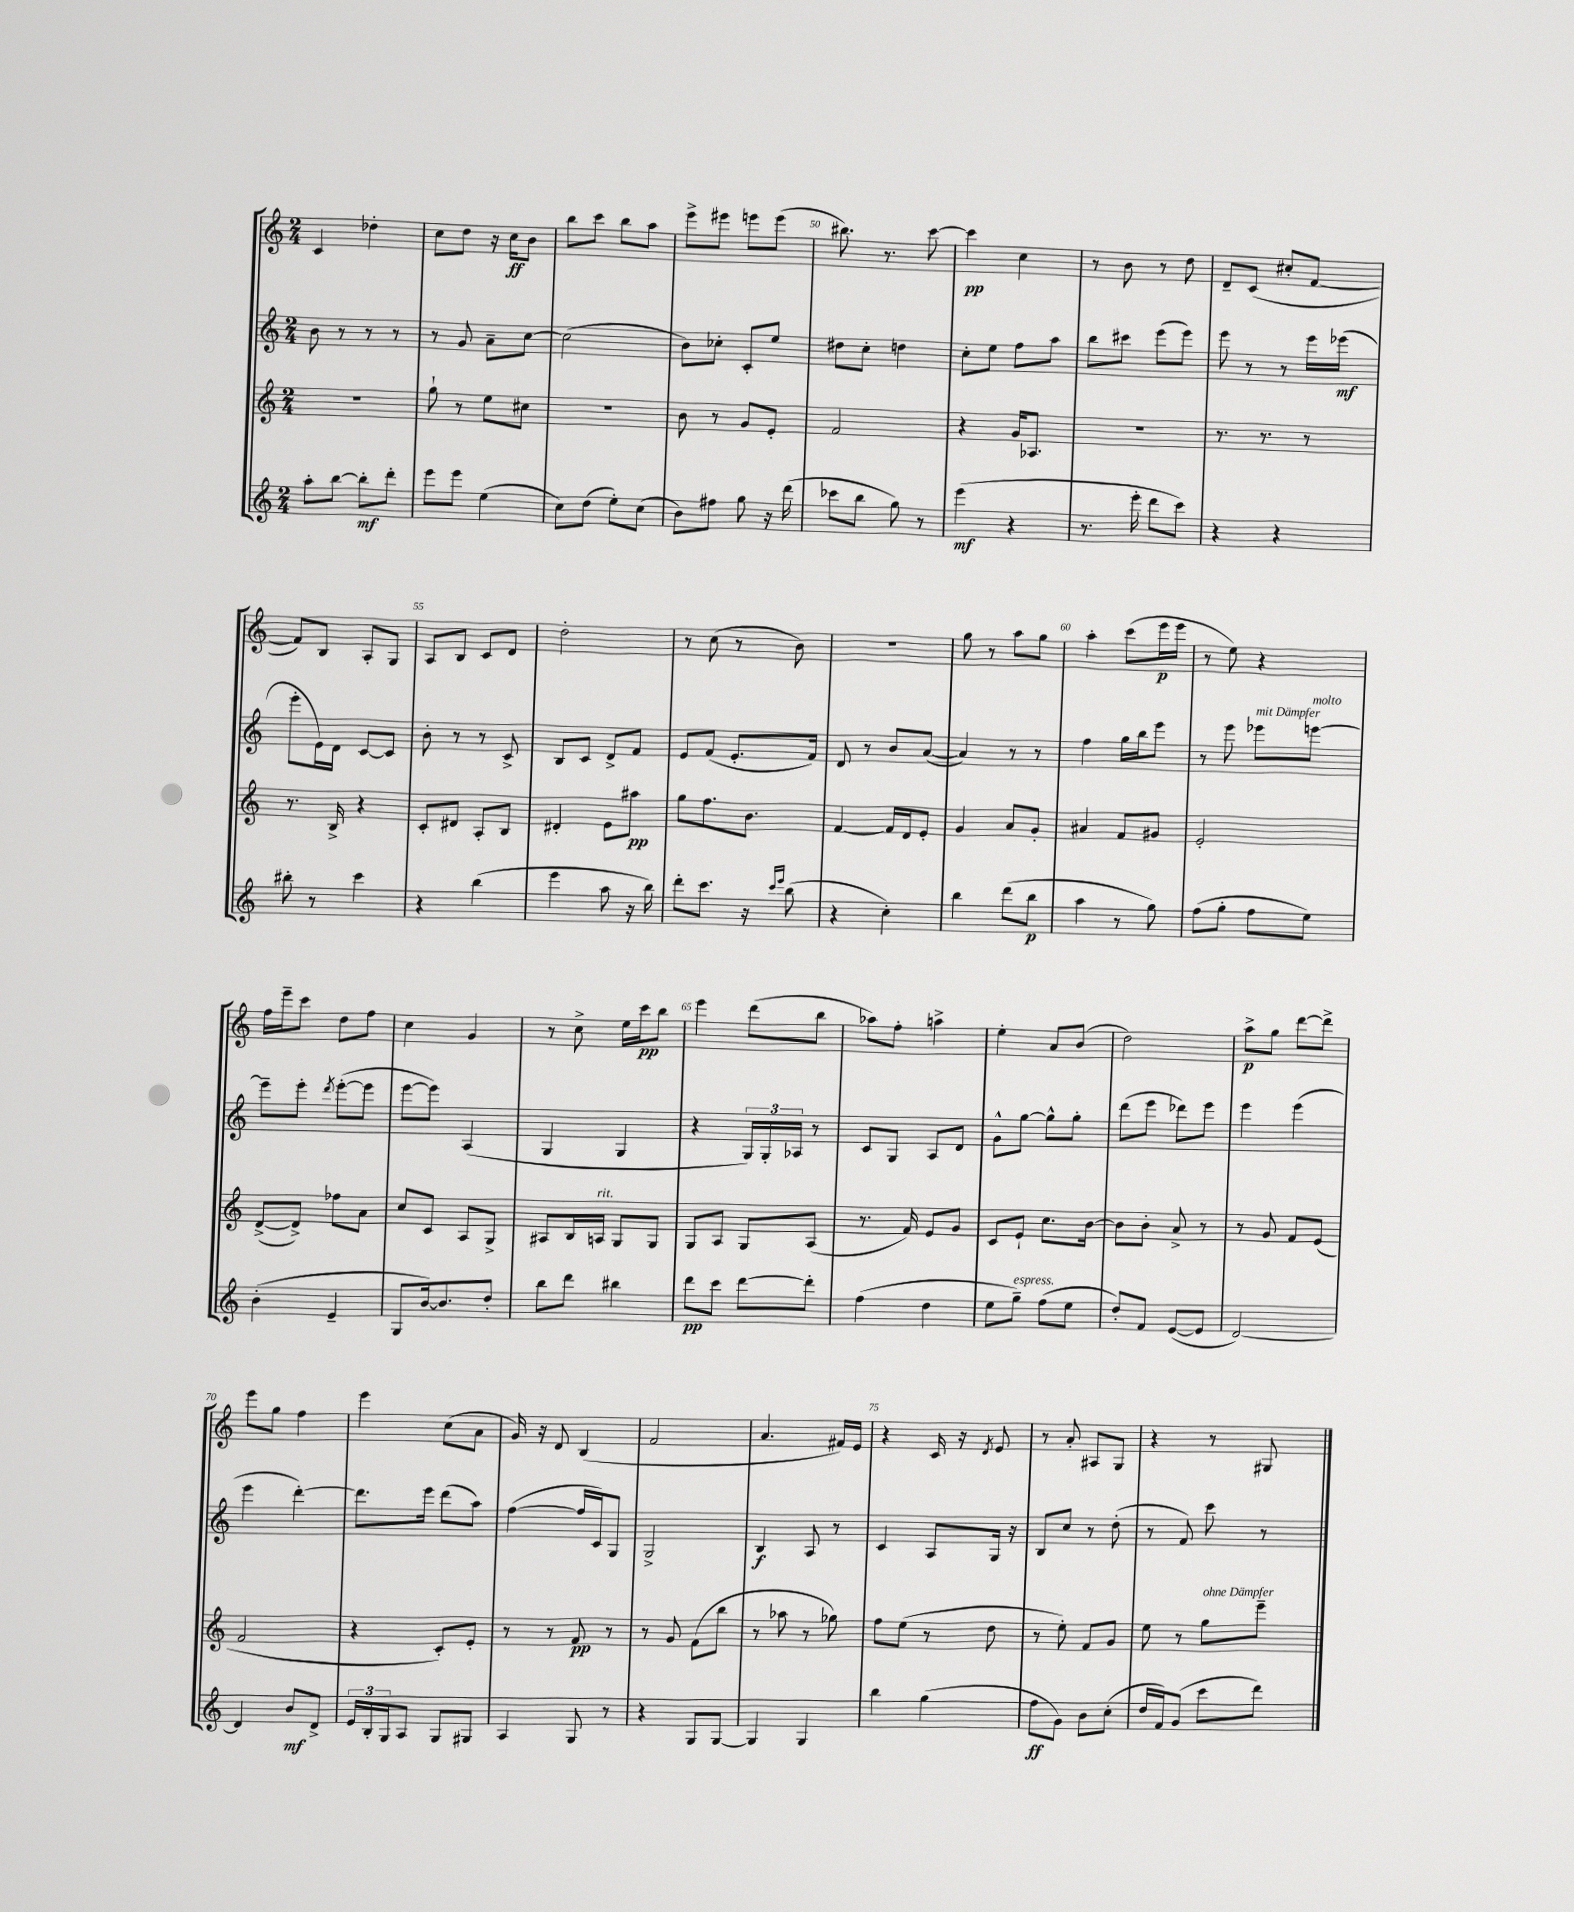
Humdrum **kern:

**kern	**kern	**kern	**kern
*staff4	*staff3	*staff2	*staff1
*clefG2	*clefG2	*clefG2	*clefG2
*k[]	*k[]	*k[]	*k[]
*M2/4	*M2/4	*M2/4	*M2/4
8aa'\L	2r	8b\	4c/
[8bb\J	.	8r	.
8bb'\]L	.	8r	4dd-'\
8ddd'\J	.	8r	.
=	=	=	=
8eee\L	8gg`\	8r	8cc\L
8eee\J	8r	8g/	8dd\J
(4ee\	8ee\L	8a~\L	16r
.	.	.	16cc\LK
.	8cc#\J	[8cc\J	8b\J
=	=	=	=
8cc\L)	2r	(2cc\]	8bb\L
(8dd\J	.	.	8ccc\J
8ee'\L)	.	.	8bb\L
(8cc\J	.	.	8aa\J
=	=	=	=
8b\L)	8b\	8b\L)	8eee^\L
8ff#\J	8r	8cc-'\J	8eee#\J
8gg\	8g/L	8c'/L	8eee\L
16r	8e'/J	8ee/J	(8eee\J
(16ddd\	.	.	.
=	=	=	=
8ccc-\L	2f/	8dd#\L	8.bb#\)
8bb\J	.	8cc'\J	.
.	.	.	8.r
8gg\)	.	4dd\	.
8r	.	.	[8ccc\
=	=	=	=
(4eee\	4r	8cc'\L	4ccc\]
.	.	8ee\J	.
4r	16g/LK	8ff\L	4cc\
.	8.A-/J	.	.
.	.	8aa\J	.
=	=	=	=
8.r	2r	8bb\L	8r
.	.	8ccc#\J	8b\
16eee'\	.	.	.
8ddd\L	.	(8eee\L	8r
8ccc\J)	.	8eee\J)	8dd\
=	=	=	=
4r	8.r	8eee\	8d~/L
.	.	8r	(8c/J
.	8.r	.	.
4r	.	8r	8cc#'/L
.	8r	16eee\LL	[8f/J
.	.	(16eee-\JJ	.
=	=	=	=
8bb#'\	8.r	8eee'\L	8f/]L)
8r	.	16e\L)	8B/J
.	16B^/	16d\JJ	.
4ccc\	4r	[8c/L	8A'/L
.	.	8c/]J	8G/J
=	=	=	=
4r	8c'/L	8b'\	8A/L
.	8d#/J	8r	8B/J
(4bb\	8A'/L	8r	8c/L
.	8B/J	8c^/	8d/J
=	=	=	=
4eee\	4d#'/	8B/L	2dd'\
.	.	8c/J	.
8aa\	8e\L	8d^/L	.
16r	8aa#\J	8f/J	.
16bb\)	.	.	.
=	=	=	=
8ddd'\L	8gg\L	8e/L	8r
8.ccc\J	8.ff\	(8f/J	(8cc\
.	.	8.e'/L	8r
16r	8.b\J	.	.
16qqccc/LL	.	.	.
16qqeee/JJ	.	.	.
(8bb\	.	.	8b\)
.	.	16f/Jk)	.
=	=	=	=
4r	[4f/	8d/	2r
.	.	8r	.
4cc'\)	16f/]LL	8b/L	.
.	16d/J	.	.
.	8e'/J	([8a/J	.
=	=	=	=
4bb\	4g/	4a/])	8gg\
.	.	.	8r
(8ddd\L	8a/L	8r	8aa\L
8bb\J	8g'/J	8r	8gg\J
=	=	=	=
4aa\	4a#/	4ff\	4aa'\
8r	8f/L	16gg\LL	(8ccc\L
.	.	16bb\J	.
8gg\)	8g#/J	8eee\J	16eee\L
.	.	.	16eee\JJ
=	=	=	=
(8ff\L	2e'/	8r	8r
8gg'\J	.	8eee\	8ee\)
8ff\L	.	8eee-\L	4r
8ee\J)	.	[8eee\J	.
=	=	=	=
(4b'\	([8d^/L	8eee~\]L	16ff\LL
.	.	.	16eee~\J
.	8d^/]J)	8eee'\J	8ccc\J
.	.	8qddd/	.
4e~/	8ff-\L	([8eee'\L	8dd\L
.	8a\J	8eee\]J	8ff\J
=	=	=	=
8G/L	8cc/L	[8eee\L	4cc\
[16b/k)	8c/J	8eee\]J)	.
8.b/]	.	.	.
.	8A/L	(4A/	4g/
8dd'/J	8G^/J	.	.
=	=	=	=
8bb\L	8A#/L	4G/	8r
8ddd\J	16B/L	.	8cc^\
.	16A/JJ	.	.
4bb#\	8G/L	4G/	16ee\LL
.	.	.	16ccc\J
.	8G/J	.	8bb\J
=	=	=	=
8ddd\L	8G/L	4r	4eee\
8ccc\J	8A/J	.	.
[8ddd\L	8G/L	24G/LL)	(8ddd\L
.	.	24G'/	.
.	.	24A-/JJ	.
8ddd'\]J	(8A/J	8r	8bb\J
=	=	=	=
(4ff\	8.r	8c/L	8aa-\L)
.	.	8G/J	8ff'\J
.	16f/)	.	.
4dd\	8e/L	8A/L	4aa^\
.	8g/J	8d/J	.
=	=	=	=
8ee\L	8c/L	8g^^\L	4ee'\
8gg~\J)	8e`/J	[8gg\J	.
(8ff\L	8.cc\L	8gg^^\]L	8a/L
8ee\J	.	8gg'\J	(8b/J
.	[16b\Jk	.	.
=	=	=	=
8dd'/L)	8b\]L	(8ddd\L	2dd\)
8f/J	8b'\J	8eee\J	.
([8e/L	8a^/	8ddd-\L)	.
8e/]J	8r	8eee\J	.
=	=	=	=
[2d/)	8r	4eee\	8aa^\L
.	8g/	.	8gg\J
.	8f/L	(4eee\	[8ddd\L
.	(8e/J	.	8ddd^\]J
=	=	=	=
4d/]	2f/	4eee\	8eee\L
.	.	.	8gg\J
8b/L	.	[4ddd'\)	4ff\
8d^/J	.	.	.
=	=	=	=
24e/LL	4r	8.ddd\]L	4eee\
24B'/	.	.	.
24G/J	.	.	.
8A/J	.	.	.
.	.	16eee\Jk	.
8G/L	8c'/L)	(8ddd\L	(8cc\L
8G#/J	8e'/J	8aa\J)	8a\J
=	=	=	=
4A/	8r	([4ff\	16g/)
.	.	.	16r
.	8r	.	8d/
8G/	8f/	16ff/]LL	(4B/
.	.	16c/J)	.
8r	8r	8G/J	.
=	=	=	=
4r	8r	2G^/	2f/
.	8g/	.	.
8G/L	(8f\L	.	.
[8G/J	8bb\J	.	.
=	=	=	=
4G/]	8r	4B/	4.a/
.	8aa-\	.	.
4G/	8r	8A/	.
.	8gg-\)	8r	16f#/LL)
.	.	.	16e/JJ
=	=	=	=
4bb\	8ff\L	4c/	4r
.	(8ee\J	.	.
(4gg\	8r	8A/L	16c/
.	.	.	16r
.	.	.	8qd/
.	8dd\	16G/Jk	8e/
.	.	16r	.
=	=	=	=
8ff\L	8r	8B/L	8r
8g\J)	8ee'\)	8cc/J	8a'/
8b\L	8f/L	8r	8A#/L
(8cc'\J	8g/J	(8dd'\	8G/J
=	=	=	=
16dd/LL	8ee\	8r	4r
16f/J)	.	.	.
(8g/J	8r	8f/)	.
8ccc\L	8gg\L	8ccc\	8r
8ddd\J)	8eee~\J	8r	8G#/
==	==	==	==
*-	*-	*-	*-
